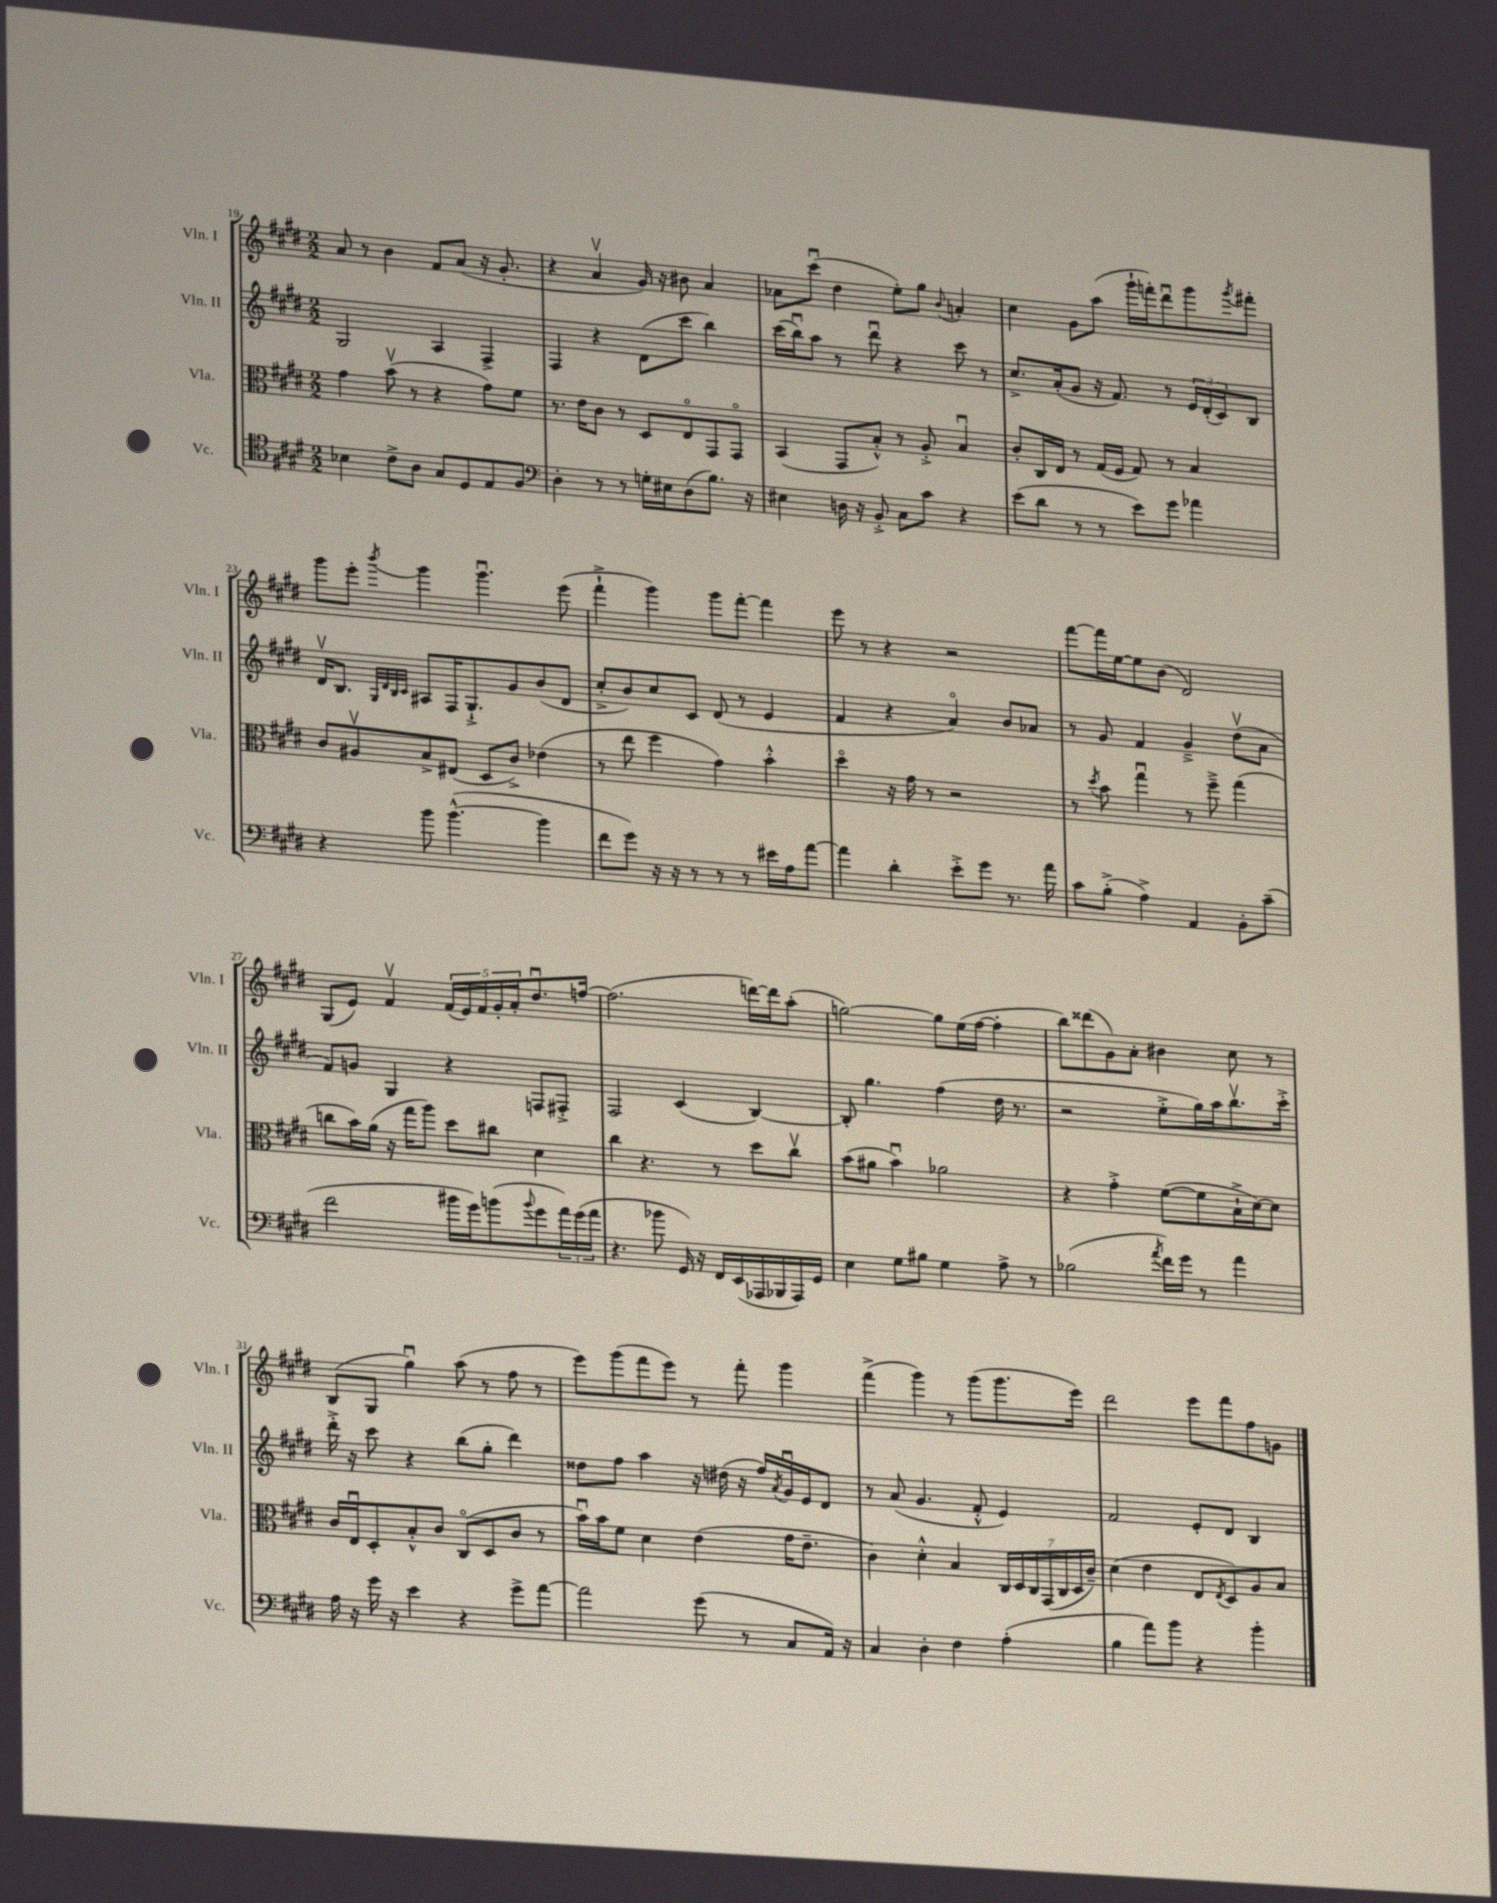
<<
\new StaffGroup <<
\new Staff = "s0" \with { instrumentName = "Vln. I" shortInstrumentName = "Vln. I" } {
    \clef treble \key e \major \numericTimeSignature \time 2/2
    a'8 r8 b'4 fis'8 a'8( r16 gis'8.-. |
    r4 a'4\upbow gis'16) r16 bis'8 a'4 |
    aes'8 cis'''8\downbow( dis''4 e''8-.) gis''8 \appoggiatura { b'8 } a'4-. |
    cis''4 gis'8 a''8( gis'''16-! f'''16-.) dis'''8\downbow gis'''8 \acciaccatura { gis'''8 } fis'''8-. |
    gis'''8 e'''8-. \acciaccatura { b'''8 } gis'''4 gis'''4.\downbow e'''8( |
    fis'''4-!-> gis'''4) gis'''8 fis'''8~-. fis'''4 |
    e'''8 r8 r4 r2 |
    fis'''8~ fis'''16 e''16~ e''8 b'8( dis'2) |
    gis8( e'8) fis'4\upbow \tuplet 5/4 { fis'16( e'16) fis'16 gis'16-. a'16-. } dis''8.\downbow f''16~ |
    f''2.( d'''16~) d'''16 a''8-.( |
    g''2~) g''8 e''16( fis''16~ fis''4-. |
    b''8) disis'''8( gis'8) a'8-. bis'4 cis''8 r8 |
    b8( gis8 gis''4\downbow) a''8( r8 fis''8 r8 |
    e'''8) gis'''8( fis'''8 e'''8) r8 fis'''8-. gis'''4 |
    fis'''4->( gis'''4) r8 gis'''8( gis'''8. e'''16) |
    dis'''2 e'''8 fis'''8 fis''8 g'8 \bar "|." |
}
\new Staff = "s1" \with { instrumentName = "Vln. II" shortInstrumentName = "Vln. II" } {
    \clef treble \key e \major \numericTimeSignature \time 2/2
    gis2 a4 fis4-> |
    fis4 r4 dis'8( cis'''8 b''4) |
    cis'''16( b''16\downbow) a''8 r8 dis'''8\downbow r4 cis'''8 r8 |
    cis''8.-> a'16-.( gis'8 r16 fis'8.) r8 \tuplet 3/2 { e'16 dis'16-.( cis'16) } b8 |
    dis'16\upbow b8. \grace { gis32 dis'32 b32 cis'32 } ais8 fis16 gis8.-!-> gis'8 b'8( dis'8 |
    cis''8-.-> b'8) cis''8 cis'8 dis'8( r8 e'4 |
    fis'4 r4 a'4\flageolet) b'8 aes'8 |
    r8 gis'8 fis'4 gis'4---> dis''8\upbow( a'8 |
    fis'8) g'8 gis4 r4 f8 fis8-.-> |
    fis2 cis'4( b4~) |
    b8-. gis''4. fis''4( dis''16 r8. |
    r2 e''8-.-> gis''16) a''16 b''8.\upbow cis'''16-.-> |
    dis'''16-.-> r16 cis'''8 r4 b''8( gis''8-. dis'''4) |
    disis''8 fis''8 a''4 r16 dis''16( r16 fis''16) \acciaccatura { a'8 } gis'16\downbow e'16 dis'8 |
    r8 a'8( gis'4. fis'8-.-^ e'4) |
    fis'2 e'8-. dis'8 b4 \bar "|." |
}
\new Staff = "s2" \with { instrumentName = "Vla." shortInstrumentName = "Vla." } {
    \clef alto \key e \major \numericTimeSignature \time 2/2
    gis'4 b'8\upbow( r8 r4 gis'8) fis'8 |
    r8. e'16 cis'8 r8 dis8 e8\flageolet gis,8 gis,8\flageolet |
    b,4( gis,8 b8-.-^) r8 a8-.-> b4\downbow |
    cis'8-. cis16 e16 r8 gis16( fis16 gis8) r8 b4 |
    cis'8 ais8\upbow b8-> eis8( dis8 cis'8->) ees'4( |
    r8 e''8 fis''4 gis'4) b'4-.-^ |
    dis''4\flageolet r16 gis'16 r8 r2 |
    r8 \acciaccatura { dis''8 } b'8 gis''4\downbow r8 fis''8---> gis''4( |
    c''8 b'16) a'16( r16 gis''16 a''8) dis''8 cis''8 dis'4 |
    cis''4 r4. r8 dis''8 cis''8\upbow |
    b'8( ais'8 b'4\downbow) aes'2 |
    r4 gis'4-.-> fis'8~( fis'8 b16-!-> dis'16~) dis'8 |
    cis'16 e16\downbow dis8-. b8-.-^ cis'8 cis8\flageolet( dis8 cis'8 r8 |
    b'16\downbow) b'16 fis'8 dis'4 e'4( gis'16 e'8.-- |
    cis'4) dis'4-.-^ b4 \tuplet 7/4 { cis16 dis16 cis16 gis,16( cis16 dis16 cis'16--) } |
    dis'4( e'4 e8 \acciaccatura { e8 } dis8) a8 b8 \bar "|." |
}
\new Staff = "s3" \with { instrumentName = "Vc." shortInstrumentName = "Vc." } {
    \clef tenor \key e \major \numericTimeSignature \time 2/2
    bes4 cis'8-> a8 gis8 dis8 e8 fis8 |
    \clef bass dis4-. r8 r8 g16-. eis16 dis8( b8.) r16 |
    eis4 d16 r16 b,8-.-> cis8 cis'8 r4 |
    e'8( dis'8 r8 r8 e'8) gis'8 aes'4 |
    r4 b'8 b'4.~-^( b'4 |
    fis'8 gis'8) r16 r16 r8 r8 r8 eis'16 a16 a'8~ |
    a'4 dis'4-. e'8-.-> gis'8 r8. a'16 |
    cis'8 b8-.->( a4->) a,4 b,8-. cis'8--( |
    fis'2 bis'16 gis'16) b'8( \appoggiatura { b'8 } gis'8 \tuplet 3/2 { a'16) gis'16( a'16 } |
    r4. bes'8 gis,16) r16 fis,16 e,16( aes,,16 bes,,16 aes,,16) gis,16 |
    e4 gis8 bis8 gis4 a8-> r8 |
    bes2( \acciaccatura { a'8 } fis'16) gis'16 r8 a'4 |
    a16 r16 gis'16 r16 e'4 r4 gis'8-> a'8~ |
    a'2 gis'8( r8 cis8 a,16) r16 |
    cis4 dis4-. fis4 a4-.( |
    b4 a'8) b'8 r4 b'4-. \bar "|." |
}
>>
>>
\layout { \context { \Score currentBarNumber = #19 } }
